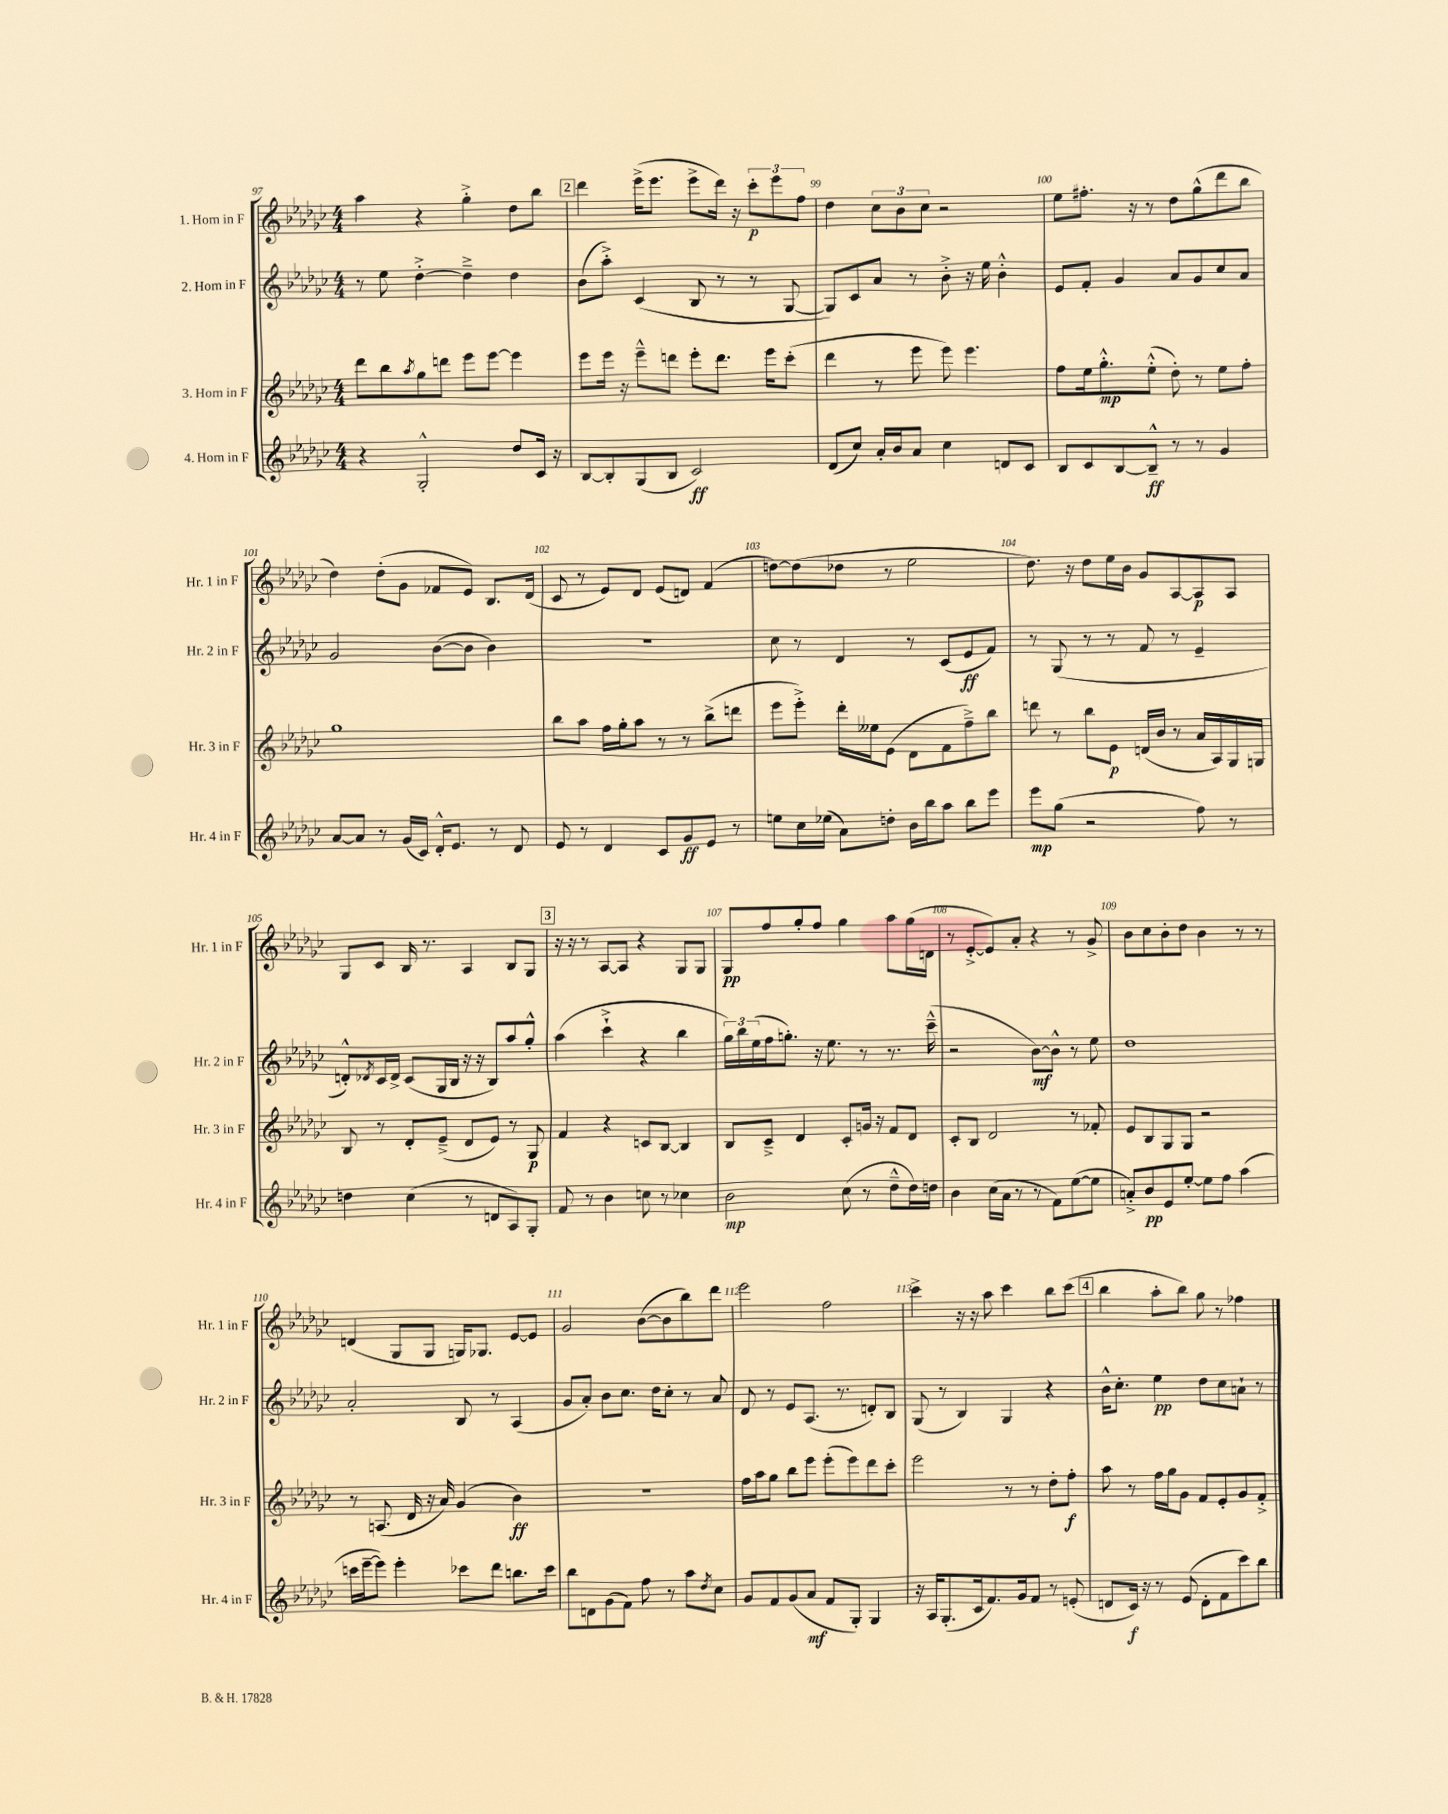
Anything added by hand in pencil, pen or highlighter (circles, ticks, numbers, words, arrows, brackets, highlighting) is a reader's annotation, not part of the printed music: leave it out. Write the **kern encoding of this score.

**kern	**kern	**kern	**kern
*staff4	*staff3	*staff2	*staff1
*clefG2	*clefG2	*clefG2	*clefG2
*k[b-e-a-d-g-c-]	*k[b-e-a-d-g-c-]	*k[b-e-a-d-g-c-]	*k[b-e-a-d-g-c-]
*M4/4	*M4/4	*M4/4	*M4/4
4r	8ddd-	8r	4aa-
.	8bb-	8ee-	.
.	8qaa-	.	.
2G-'^^	8gg-	[4dd-'^	4r
.	8ddd	.	.
.	8eee-	4dd-~^]	4gg-'^
.	[8eee-	.	.
8dd-	4eee-]	4dd-	8dd-
16c-	.	.	8bb-
16r	.	.	.
=	=	=	=
[8B-	8eee-	(8b-	4ddd-
8B-']	16eee-	8aa-'^)	.
.	16r	.	.
(8G-	8eee-~^^	(4c-	(16eee-^
.	.	.	8.eee-
8B-	8ddd	.	.
2c-)	8eee-'	8B-	8eee-^
.	8.ddd	8r	16ddd-)
.	.	.	16r
.	.	8r	12ccc-'
.	16eee-	.	.
.	.	.	12eee-
.	(8ccc-'	[8G-	.
.	.	.	12ff
=	=	=	=
(8d-	4ddd-	8G-])	4dd-
8cc-)	.	8c-	.
16a-'	8r	8a-	12cc-
16b-	.	.	.
.	.	.	12b-
8a-	8eee-	8r	.
.	.	.	12cc-
4cc-	8eee-)	8b-'^	2r
.	4.eee-	16r	.
.	.	16ee-	.
8d	.	4b-'^^	.
8c-	.	.	.
=	=	=	=
8B-	8ff	8e-	8ee-
8c-	16ee-	8f'	8.ff#'
.	8.gg-'^^	.	.
[8B-	.	4g-	.
.	.	.	16r
8B-~^^]	(8ee-'^^	.	8r
8r	8dd-')	8a-	8dd-
8r	8r	8g-	(8gg-^^
4g-	8ee-	8cc-	8ddd-
.	8ff'	8a-	8bb-
=	=	=	=
[8a-	1gg-	2g-	4dd-)
8a-]	.	.	.
8r	.	.	(8dd-'
(16g-	.	.	8g-
16c-)	.	.	.
16d-'^^	.	([8b-	8f-
8.e-	.	.	.
.	.	8b-]	8e-)
8r	.	4b-)	8.B-
8d-	.	.	.
.	.	.	(16d-
=	=	=	=
8e-	8bb-	1r	8c-
8r	8aa-	.	8r
4d-	16ff	.	8e-)
.	16gg-'	.	.
.	8aa-	.	8d-
8c-	8r	.	(8e-
8g-	8r	.	8d)
8e-	(8bb-^	.	(4f
8r	8ddd	.	.
=	=	=	=
8ee	8eee-	8cc-	[8dd)
16cc-	8eee-'^)	8r	(8dd]
(16ee-	.	.	.
8a-)	16ddd-'	4d-	8dd-
.	16ee--	.	.
8dd'	(8e-	.	8r
16b-	8d-	8r	2ee-
16bb-	.	.	.
8aa-	8f	(8c-	.
8bb-	8ff~^)	8e-	.
8eee-	8bb-	8f)	.
=	=	=	=
8eee-	8ddd	8r	8.dd-)
(8gg-	8r	(8G-	.
.	.	.	16r
2r	8bb-	8r	8dd-
.	8e-	8r	16ee-
.	.	.	16b-
.	(16d	8f	8g-
.	16b-	.	.
.	8r	8r	[8A-
8ff)	16a-	4e-~	8A-]
.	16A-)	.	.
8r	16G-	.	8A-
.	16G	.	.
=	=	=	=
4dd	8B-	8d'^^)	8G-
.	.	8qd-	.
.	8r	16c-	8c-
.	.	16d-^	.
(4cc-	8d-'	(8c-	16B-
.	.	.	8.r
.	(8e-~^	16G-	.
.	.	16B-	.
8r	8d-	16r	4A-
.	.	16r	.
8d	8e-)	8B-)	.
8A-)	8r	8aa-	8B-
8G-'	8G-	8gg-'^^	8G-
=	=	=	=
8f	4f	(4aa-	16r
.	.	.	16r
8r	.	.	8r
4b-	4r	4ccc-`^	[8A-
.	.	.	8A-]
8cc	8c	4r	4r
8r	[8B-	.	.
4cc-	4B-]	4bb-	8G-
.	.	.	8G-
=	=	=	=
2b-	8B-	24gg-)	8G-
.	.	24bb-	.
.	.	(24ee-	.
.	8c-~^	16ff	8ff
.	.	8.gg')	.
.	4d-	.	8gg-'
.	.	16r	8ff
.	.	8.ee-	.
(8cc-	8c-'	.	4gg-
8r	16g	8r	.
.	16r	.	.
8dd-~^^	8f	8.r	8aa-
16dd-)	8d-	.	(16gg-
16dd	.	(16ccc-~^^	16d
=	=	=	=
4b-	8c-'	2r	8r
.	8B-	.	[8e-'^
(16cc-	2d-	.	8e-])
16a-	.	.	.
8r	.	.	8a-'
8r	.	[8b-)	4r
8f)	.	8b-^^]	.
([8ee-	8r	8r	8r
8ee-]	8f-'	8ee-	8g-^
=	=	=	=
8a'^)	8e-	1dd-	8b-
8b-	8B-	.	8cc-
8e-	8G-	.	8b-'
[8ee-'	8G-	.	8dd-
8ee-]	2r	.	4b-
8ff	.	.	.
(4aa-	.	.	8r
.	.	.	8r
=	=	=	=
16ccc	8r	2a-'	(4d
[16eee-~	.	.	.
8eee-])	(8.A	.	.
4eee-'	.	.	8G-
.	16d-	.	.
.	16r	.	8G-
.	16a-)	.	.
8ccc-	(4g-	8B-	16G)
.	.	.	8.G-
8ddd-	.	8r	.
8.bb	4b-)	(4A-	[8e-
.	.	.	8e-]
16ccc-	.	.	.
=	=	=	=
8bb-	1r	8g-	2g-
8d	.	8a-')	.
(8g-	.	8b-	.
8f)	.	8.cc-	.
8ff	.	.	([8b-
.	.	16dd-	.
8r	.	8cc-'	8b-]
8aa-	.	8r	8bb-)
8qdd-	.	.	.
8cc-	.	8a-	8ddd-
=	=	=	=
8g-	16ff	8d-	2eee-
.	16aa-	.	.
8f	8gg-	8r	.
(8g-	8bb-	8e-	.
8a-	8eee-	(8.A-	.
8f	(8eee-'	.	2ff
.	.	8.r	.
8G-')	8eee-)	.	.
4G-	8ddd-	8d')	.
.	8ccc-'	8B-	.
=	=	=	=
16r	2eee-	(8G-	4ccc-^
16A-	.	.	.
(8.G-'	.	8r	.
.	.	4B-)	16r
16c-	.	.	16r
8.f)	.	.	8aa-
.	8r	4G-	4ccc-
16g-	.	.	.
8f	8r	.	.
8r	8dd-'	4r	8bb-
(8e'	8ff'	.	(8ccc-
=	=	=	=
8d	8aa-	16b-^^	4bb-
.	.	8.cc-'	.
16c-)	8r	.	.
16r	.	.	.
8r	16ff	4ee-	8aa-'
.	16gg-	.	.
(8e-	8g-	.	8bb-)
8d'	8f	8dd-	8gg-
8f	8e-'	8cc-	8r
8ccc-)	8g-	8a`	4ff-
8bb-	8f'^	8r	.
==	==	==	==
*-	*-	*-	*-
